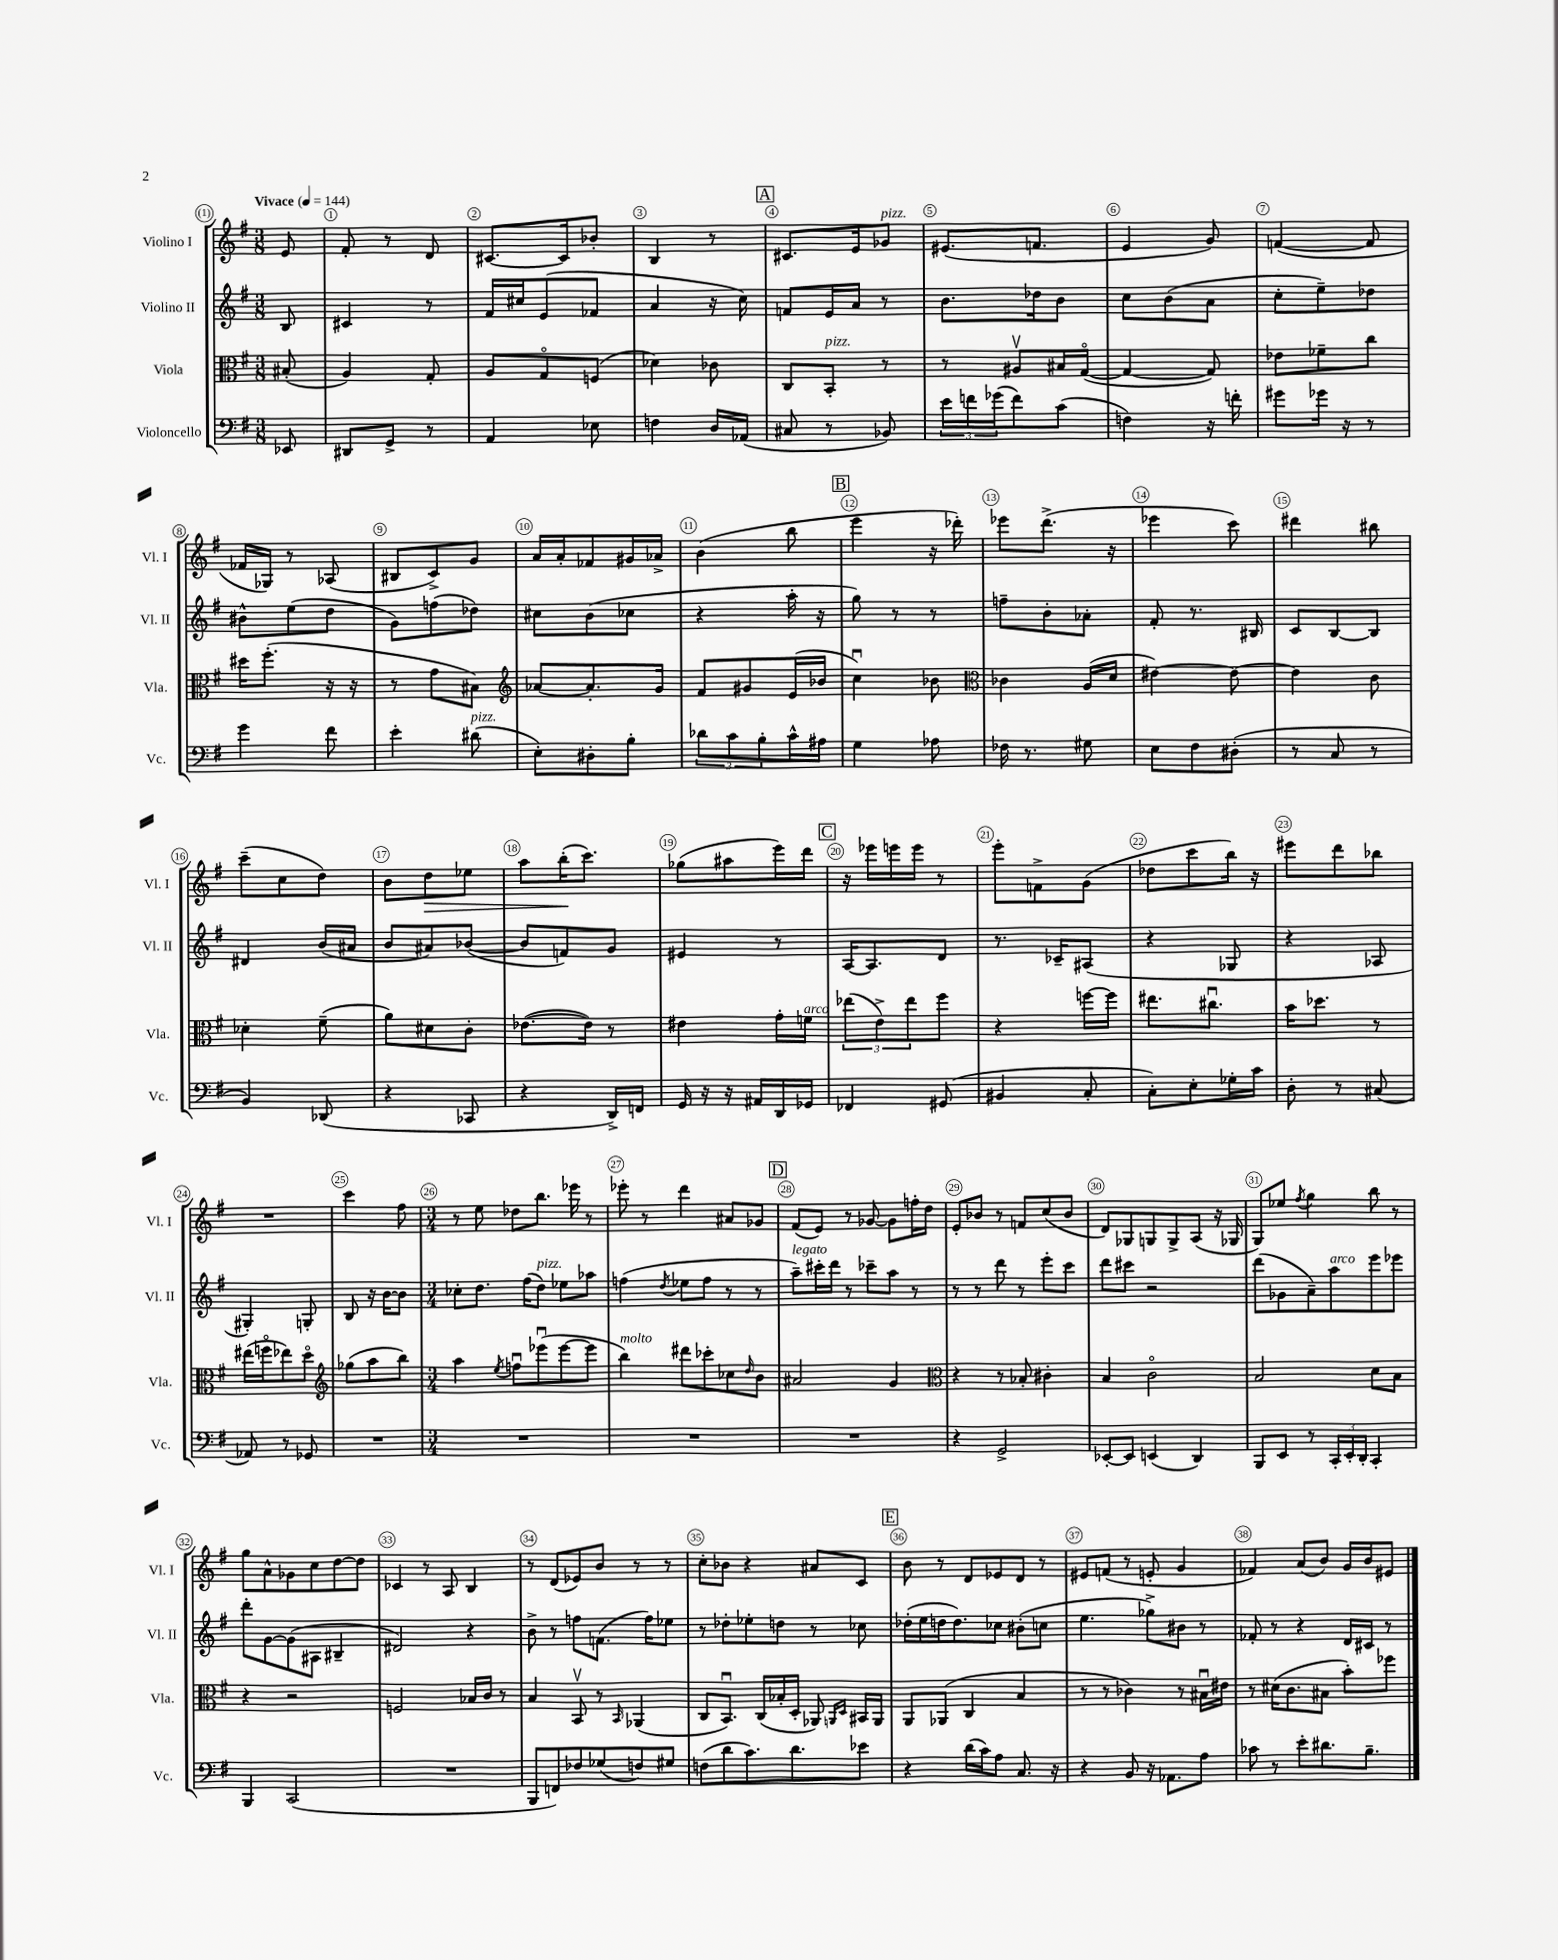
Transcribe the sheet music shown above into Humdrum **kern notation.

**kern	**kern	**kern	**kern
*staff4	*staff3	*staff2	*staff1
*clefF4	*clefC3	*clefG2	*clefG2
*k[f#]	*k[f#]	*k[f#]	*k[f#]
*M3/8	*M3/8	*M3/8	*M3/8
*MM144	*MM144	*MM144	*MM144
8EE-	(8B#'	8B	8e
=	=	=	=
8DD#	4A)	4c#	8f#'
8GG^	.	.	8r
8r	8G'	8r	8d
=	=	=	=
4AA	8A	16f#	[8.c#
.	.	16cc#	.
.	8Go	(8e	.
.	.	.	16c#]
8E-	(8F	8f-	8b-'
=	=	=	=
4F	4d-)	4a	4B
16D	8c-	16r	8r
(16AA-	.	16cc)	.
=	=	=	=
8C#	8C	8f	8.c#
8r	8BB'	16e	.
.	.	16a	16e
8BB-)	8r	8r	8g-
=	=	=	=
24e	8r	8.b	(8.e#
24f	.	.	.
(24g-	.	.	.
8f)	8A#v	.	.
.	.	16dd-	8.f
(8c	16B#	8b	.
.	([16Go	.	.
=	=	=	=
4F)	4G_	8cc	4e
.	.	(8b	.
16r	8G])	8a	8g)
16f'	.	.	.
=	=	=	=
8g#	8e-	8cc'	([4f
16g-	8f-~	8ee~)	.
16r	.	.	.
8r	8cc	8dd-	8f]
=	=	=	=
4g	16dd#	8b#^^	16f-
.	(8.ff#'	.	16G-)
.	.	(8ee	8r
8f#	16r	8dd	(8A-
.	16r	.	.
=	=	=	=
4e'	8r	8g)	8B#
.	8g	(8ff	8c^)
(8d#	8B#)	8dd-)	8g
=	=	=	=
*	*clefG2	*	*
8E')	[8a-	8cc#	16a
.	.	.	16a'
8D#'	8.a-']	(8b	8f-
8B'	.	8cc-	16g#
.	16g	.	16a-^
=	=	=	=
12d-	8f#	4r	(4b
12c	.	.	.
.	8g#	.	.
12B'	.	.	.
16c^^	(16e	16aa'	8bb
16A#	16b-	16r	.
=	=	=	=
4G	4ccu)	8gg)	4eee
.	.	8r	.
8A-	8b-	8r	16r
.	.	.	16ddd-')
=	=	=	=
*	*clefC3	*	*
16F-	4c-	8ff~	8eee-
8.r	.	.	.
.	.	8b'	(8.ddd^
8G#	(16A	8a-'	.
.	16d	.	16r
=	=	=	=
8E	[4e#)	8f#'	4eee-
8F#	.	8.r	.
(8D#'	8e#_	.	8ccc)
.	.	16B#	.
=	=	=	=
8r	4e#]	8c	4ddd#
8C	.	[8B	.
8r	8c	8B]	8bb#
=	=	=	=
4BB)	4d-'	4d#	(8ccc~
.	.	.	8cc
(8DD-	(8f#~	(16b	8dd)
.	.	16a#	.
=	=	=	=
4r	8a)	8b	8b
.	8d#	8a#)	8dd
8CC-	8c'	([8b-	8ee-
=	=	=	=
4r	([8.e-	8b-]	8aa
.	.	8f)	(16bb'
.	16e-])	.	8.ccc)
16DD^)	8r	8g	.
16FF	.	.	.
=	=	=	=
16GG	4e#	4e#	(8gg-
16r	.	.	.
16r	.	.	8aa#
16AA#	.	.	.
16DD	16g'	8r	16eee)
16GG-	16f	.	16ddd
=	=	=	=
4FF-	(12ee-	[16A	16r
.	.	8.A]	16eee-
.	12e^)	.	.
.	.	.	16eee
.	12ee-	.	.
.	.	.	16eee
(8GG#	8ff#	8d	8r
=	=	=	=
4BB#	4r	8.r	8eee'
.	.	.	8f^
.	.	16c-~	.
8C'	[16ff	(8A#	(8g
.	16ff]	.	.
=	=	=	=
8C')	8.ee#	4r	8dd-
8E'	.	.	8ccc
.	8.cc#u	.	.
16G-'	.	8G-	16bb)
16c	.	.	16r
=	=	=	=
8D'	16b	4r	8eee#
.	8.dd-	.	.
8r	.	.	8ddd
(8C#	8r	8A-	8bb-
=	=	=	=
8AA-)	(16ee#	4G#')	4.r
.	16ffo	.	.
8r	8ee-)	.	.
8GG-	8ddo	8G'	.
=	=	=	=
*	*clefG2	*	*
4.r	(8gg-	8B	4ccc
.	8aa	16r	.
.	.	[16b	.
.	8bb)	8b]	8ff#
=	=	=	=
*M3/4	*M3/4	*M3/4	*M3/4
2.r	4aa	8cc-'	8r
.	.	8.dd	8ee
.	8qee	.	.
.	8ffu	.	8dd-
.	.	(16ff#	.
.	(8eee-u	8dd)	8.bb
.	[8eee-	8ee-	.
.	.	.	16eee-
.	8eee-]	8aa-	8r
=	=	=	=
2.r	4bb)	(4ff	8eee-'
.	.	.	8r
.	.	8qdd	.
.	8ddd#	8ee-	4ddd
.	8ccc-'	8ff	.
.	8cc-	8r	8a#
.	16qqdd	.	.
.	8b	8r	8g-
=	=	=	=
2.r	2a#	8aa~)	(8f#
.	.	16ccc#'	8e)
.	.	16ddd	.
.	.	8r	8r
.	.	8ccc-~	[8g-
.	4g	8aa	8g-]
.	.	8r	16ff'
.	.	.	16dd
=	=	=	=
*	*clefC3	*	*
4r	4r	8r	8e'
.	.	8r	8b-
2GG^	8r	8ddd	8r
.	8B-'	8r	8f
.	4c#'	8eee'	(8cc
.	.	8ccc	8b-
=	=	=	=
[8EE-'	4B	8ddd	8d)
8EE-]	.	8ccc#	8G-
(4EE	2co	2r	8G
.	.	.	8G^
4DD)	.	.	(8A
.	.	.	16r
.	.	.	16G-
=	=	=	=
8BBB	2B	(8ddd	8G)
8EE	.	8g-	8ee-
.	.	.	8qff#
8r	.	8a~)	4gg
24CC'	.	8aa	.
24EE'	.	.	.
24DD'	.	.	.
4CC'	8d	8eee	8bb
.	8B	8eee-	8r
=	=	=	=
4BBB	4r	8ddd'	8gg
.	.	[8g	8a^^
(2CC	2r	(8g]	8g-
.	.	8A#	8cc
.	.	4B#~	[8dd
.	.	.	8dd]
=	=	=	=
2.r	2F	2d#)	4c-
.	.	.	8r
.	.	.	8A
.	16B-	4r	4B
.	16c	.	.
.	8r	.	.
=	=	=	=
8BBB	4B	8b^	8r
8FF)	.	8r	(8d
8F-	8BBv	8ff	8e-)
(8G-	8r	(8.f	8b
.	16qqBB	.	.
8F)	(4AA-	.	8r
.	.	16ff)	.
8G#	.	8ee-	8r
=	=	=	=
(8F	8C	8r	8cc'
8d	8.BBu)	8dd-'	8b-
8.c)	.	8ee-'	4r
.	(16C	.	.
.	16B-'	8dd	.
8.d	16D'	.	.
.	8AA-)	8r	8a#
.	16qqAA	.	.
.	16qqD	.	.
8e-	16BB#	8cc-	8c
.	16AA	.	.
=	=	=	=
4r	8AA	(16dd-'	8b
.	.	16ee	.
.	(8AA-	16dd	8r
.	.	8.dd)	.
(16d	4C	.	8d
16c)	.	.	.
8A	.	8cc-	8e-
8.C	4B	(8b#'	8d
.	.	8cc	8r
16r	.	.	.
=	=	=	=
4r	8r	4.ee	8e#
.	8r	.	(8f
8BB	4c-)	.	8r
16r	.	8gg-^)	8e'
8.AA-	.	.	.
.	8r	8b#	4g
8A	16B#u	8r	.
.	16e#	.	.
=	=	=	=
8c-	8r	8f-'	4f-)
8r	(16d#	8r	.
.	8.c	.	.
8e'	.	4r	(8a
8.d#	8B#	.	8b)
.	8b')	16d	16g
8.B~	.	16c#	16b
.	8ff-	8r	8e#
==	==	==	==
*-	*-	*-	*-
